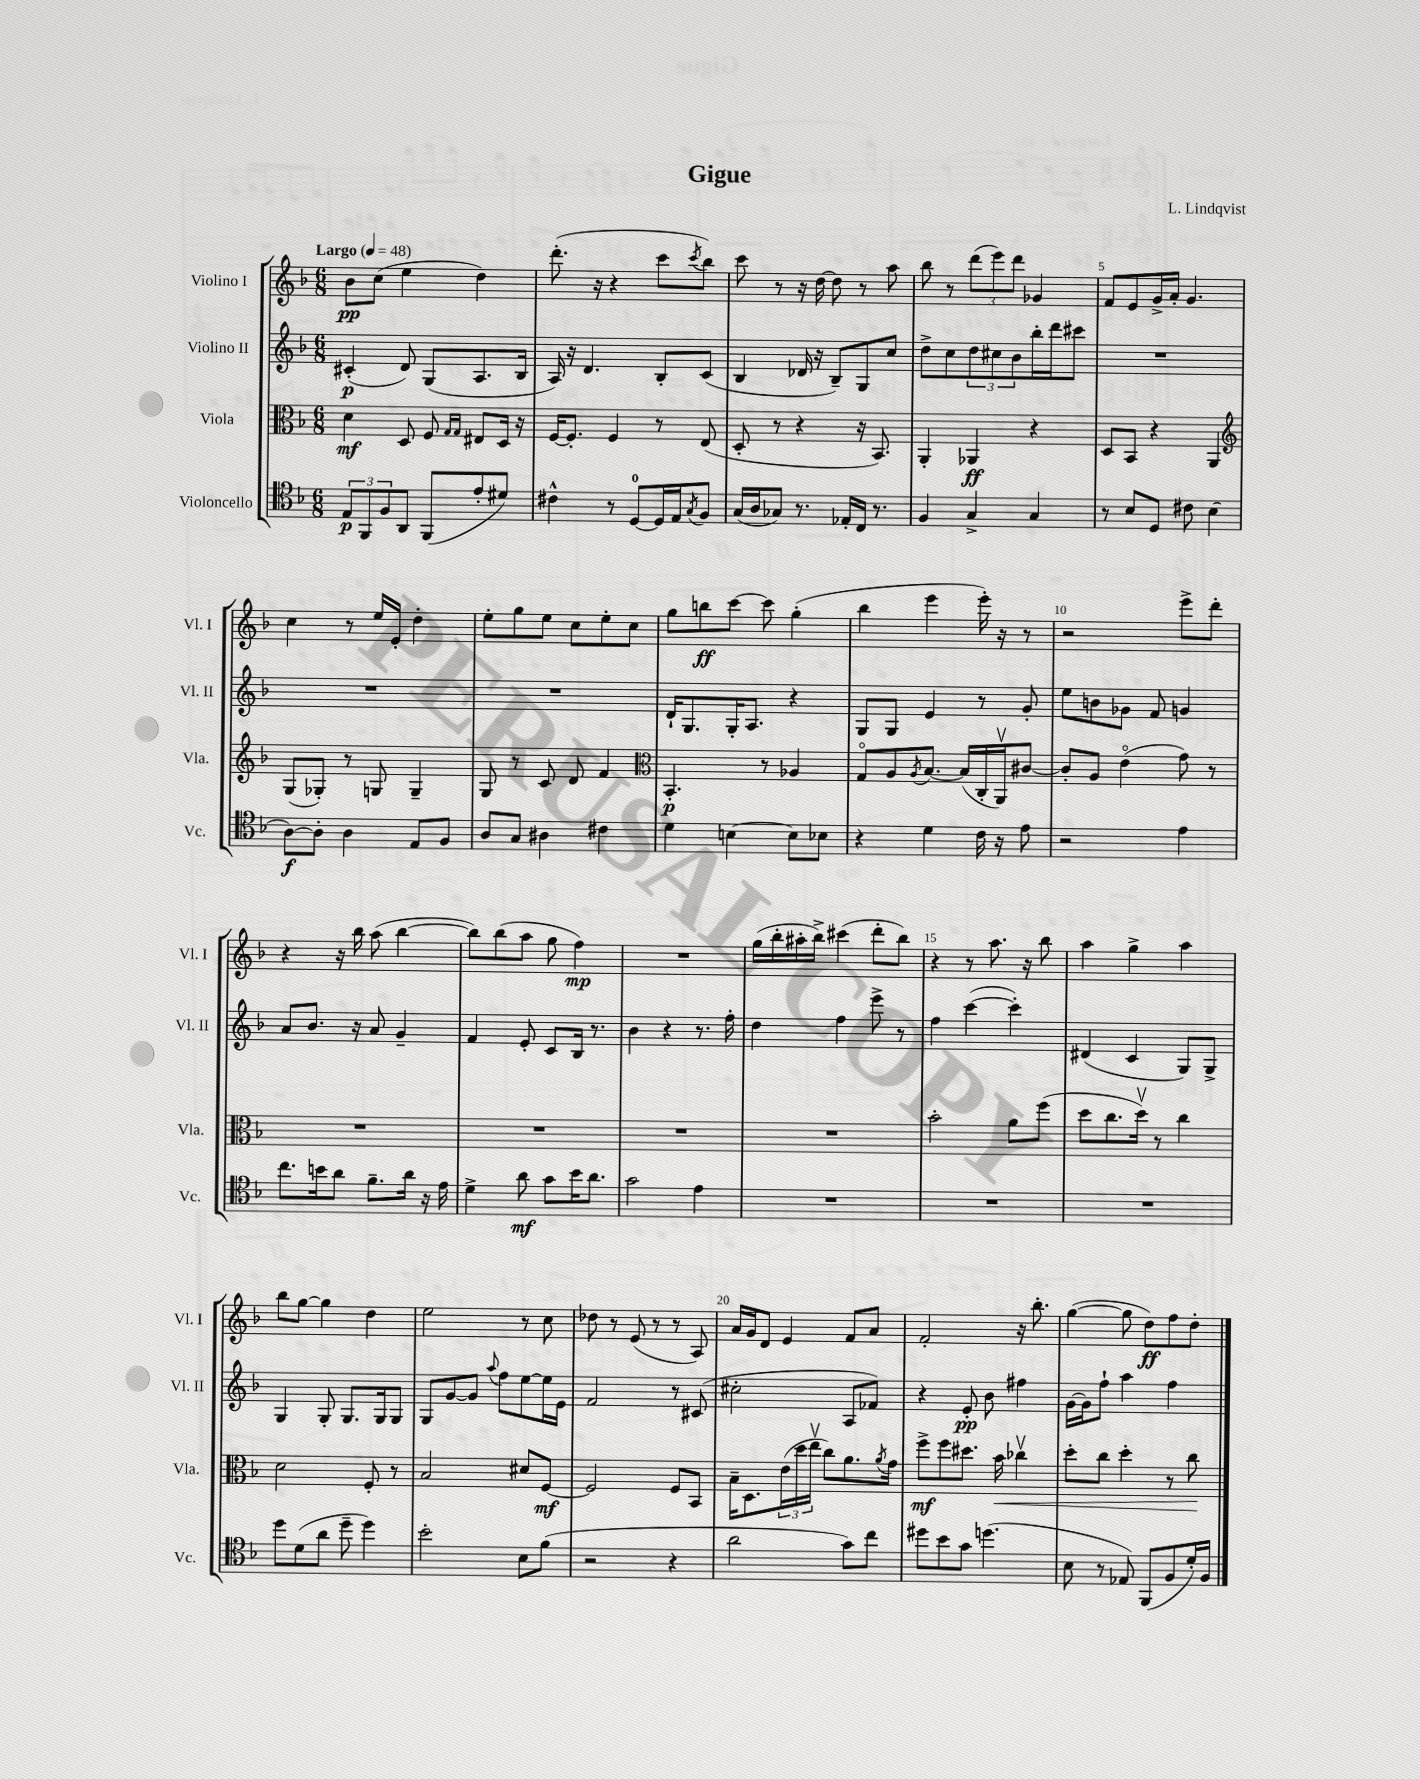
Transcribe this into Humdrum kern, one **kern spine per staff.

**kern	**kern	**kern	**kern
*staff4	*staff3	*staff2	*staff1
*clefC4	*clefC3	*clefG2	*clefG2
*k[b-]	*k[b-]	*k[b-]	*k[b-]
*M6/8	*M6/8	*M6/8	*M6/8
*MM48	*MM48	*MM48	*MM48
12E/L	4d\	(4c#'/	8b-\L
12FF/	.	.	.
.	.	.	(8cc\J
12F/	.	.	.
8AA/J	8D/	8d/)	4ee\
(8FF/L	8F/	(8G/L	.
.	16qqG/LL	.	.
.	16qqG/JJ	.	.
8e'/	8E#/L	8.A/	4dd\)
8d#/J)	16D/Jk	.	.
.	16r	16B-/Jk	.
=	=	=	=
4c#^^\	[16F/LK	16A/)	(8.ddd'\
.	8.F'/]J	16r	.
.	.	4.d/	.
.	.	.	16r
8r	4F/	.	4r
[8D/L	.	.	.
16D/]L	8r	8B-'/L	8ccc\L
16E/J	.	.	.
8qG/	.	.	8qccc/
8F/J	(8E/	(8c/J	8bb-\J)
=	=	=	=
(16G/LL	8D'/	4B-/	8ccc\
16A/J	.	.	.
8G-/J)	8r	.	8r
8.r	4r	16d-/	16r
.	.	16r	[16dd\
.	.	8B-~/L)	8dd\]
16E-'/LL	.	.	.
16C/JJ	16r	8G/	8r
8.r	8.BB-/)	.	.
.	.	8cc/J	8aa\
=	=	=	=
4F/	4AA'/	8dd^\L	8bb-\
.	.	8cc\	8r
4G^/	4AA-/	12dd\	(12ddd\L
.	.	12cc#\	12eee\)
.	.	12b-\	12ddd\J
4G/	4r	16bb-'\L	4g-/
.	.	16ddd\J	.
.	.	8ccc#\J	.
=	=	=	=
8r	8D/L	2.r	8f/L
8B-/L	8BB-/J	.	8e/
8D/J	4r	.	16g^/L
.	.	.	16a'/JJ
8c#\	.	.	4.g/
(4B-\	4AA/	.	.
=	=	=	=
*	*clefG2	*	*
[8A\L)	(8G/L	2.r	4cc\
8A'\]J	8G-'/J)	.	.
4A\	8r	.	8r
.	8G/	.	16ee/LL
.	.	.	16e'/JJ
8E/L	4G~/	.	4dd'\
8F/J	.	.	.
=	=	=	=
8A/L	8G/	2.r	8ee'\L
8G/J	8r	.	8gg\
4A#\	8c/	.	8ee\J
.	8d/	.	8cc\L
4c#\	4f/	.	8ee'\
.	.	.	8cc\J
=	=	=	=
*	*clefC3	*	*
4d\	4.BB-'/	16d`/LK	8gg\L
.	.	8.G/	.
.	.	.	8bb\
[4B\	.	16G'/K	[8ccc\J
.	.	8.A/J	.
.	8r	.	8ccc\]
8B\]L	4A-/	4r	(4gg'\
8B-\J	.	.	.
=	=	=	=
4r	8Go/L	8G/L	4bb-\
.	8A/	8G/J	.
.	8qA/	.	.
4d\	[8.B-/J	4e/	4eee\
.	(16B-/]LL	.	.
16c\	16C'/	8r	16eee'\)
16r	16AAv/J)	.	16r
8e\	[8c#/J	8g'/	8r
=	=	=	=
2r	8c#'/]L	8ee\L	2r
.	8A/J	8b\	.
.	(4eo\	8g-\J	.
.	.	8f/	.
4e\	8g\)	4g/	8eee^\L
.	8r	.	8ddd'\J
=	=	=	=
8.cc\L	2.r	8a/L	4r
.	.	8.b-/J	.
16b\k	.	.	.
8a\J	.	.	16r
.	.	16r	16bb-\
8.f~\L	.	8a/	(8aa\
.	.	4g~/	[4bb-\
16a\Jk	.	.	.
16r	.	.	.
16e\	.	.	.
=	=	=	=
4d^\	2.r	4f/	8bb-\]L)
.	.	.	(8bb-\
8a\	.	8e'/	8aa\J
8g\L	.	8c/L	8gg\
16b-\K	.	16B-/Jk	4ff\)
8.a\J	.	8.r	.
=	=	=	=
2g\	2.r	4b-\	2.r
.	.	4r	.
4e\	.	8.r	.
.	.	16ff'\	.
=	=	=	=
2.r	2.r	4dd\	(16gg\LL
.	.	.	16bb-'\
.	.	.	16aa#'\
.	.	.	16bb-^\JJ)
.	.	4ff\	(4ccc#\
.	.	8eee^\	8ddd'\L
.	.	8r	8bb-\J)
=	=	=	=
2.r	2b-'\	4ff\	4r
.	.	([4ccc\	8r
.	.	.	8.aa\
.	8a\L	4ccc'\])	.
.	.	.	16r
.	(8ff\J	.	8bb-\
=	=	=	=
2.r	8dd\L	(4d#/	4aa\
.	8.cc\	.	.
.	.	4c/	4gg^\
.	16ddv\Jk)	.	.
.	8r	.	.
.	4cc\	8G/L)	4aa\
.	.	8G^/J	.
=	=	=	=
8dd\L	2d\	4G/	8bb-\L
(8d\	.	.	[8gg\J
8a\J	.	8G'/	4gg\]
8dd~\	.	8.G/L	.
4dd\)	8F'/	.	4dd\
.	.	16G/k	.
.	8r	8G/J	.
=	=	=	=
2b-'\	2B-/	8G/L	2ee\
.	.	[8g/	.
.	.	8g/]J	.
.	.	8qqaa/	.
.	.	8ff\L	.
8B-\L	8d#/L	[8ee\	8r
(8f\J	[8F/J	16ee\]L	8cc\
.	.	16e\JJ	.
=	=	=	=
2r	2F/]	2f/	8dd-\
.	.	.	8r
.	.	.	(8e/
.	.	.	8r
4r	8F/L	8r	8r
.	8BB-/J	(8c#/	8A/)
=	=	=	=
2a\	16B-~\LK	2cc#'\	16a/LL
.	8.D\	.	16g/J
.	.	.	8d/J
.	(24e\L	.	4e/
.	24dd\	.	.
.	24eev\JJ	.	.
.	8cc\L)	.	.
8g\L)	8.a\	8A/L	8f/L
8cc\J	.	8f-/J)	8a/J
.	8qa/	.	.
.	16g\Jk	.	.
=	=	=	=
8dd#\L	8ff^\L	4r	2f'/
8b-\	8ff\	.	.
8g\J	8.dd#\J	8e'/	.
(4.dd\	.	8b-\	.
.	16b-\	.	.
.	4cc-v\	4ff#\	16r
.	.	.	8.bb-'\
=	=	=	=
8B-\	8dd'\L	[16g\LL	([4gg\
.	.	16g\]J	.
8r	8cc\J	8ff`\J	.
8E-/)	4dd'\	4aa\	8gg\]
(8FF/L	.	.	8dd\L)
8F/	8r	4ff\	8ff\
16d'/L)	8cc\	.	8dd'\J
16F/JJ	.	.	.
==	==	==	==
*-	*-	*-	*-
